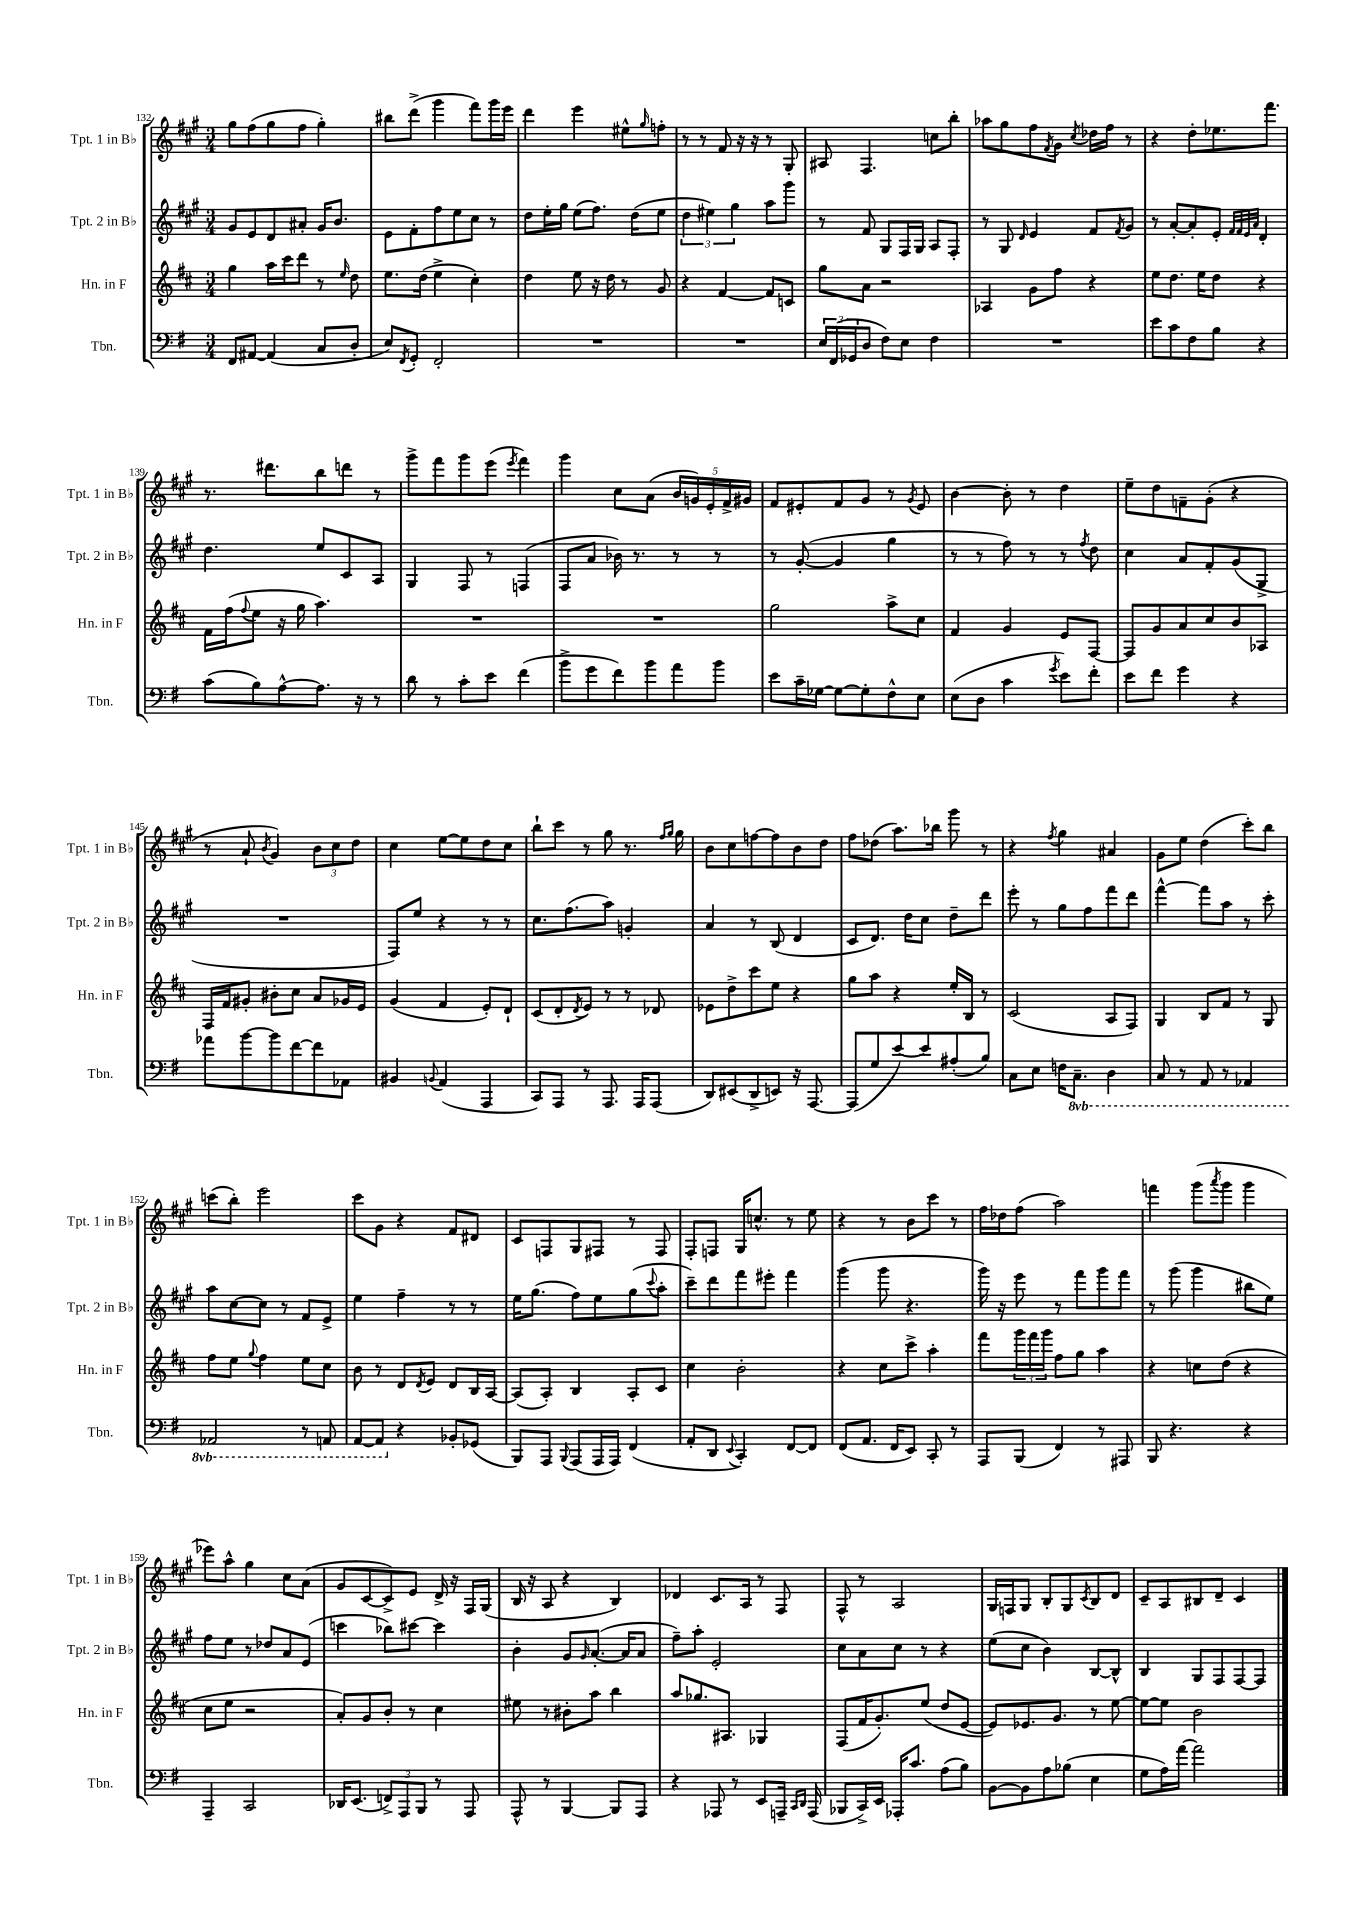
<<
\new StaffGroup <<
\new Staff = "s0" \with { instrumentName = "Tpt. 1 in Bb" shortInstrumentName = "Tpt. 1 in Bb" } {
    \clef treble \key a \major \numericTimeSignature \time 3/4
    gis''8 fis''8( gis''8 fis''8 gis''4-.) |
    bis''8 d'''8->( gis'''4 fis'''8) gis'''16 e'''16 |
    d'''4 e'''4 eis''8-^ \grace { gis''16 } f''8-. |
    r8 r8 fis'8 r16 r16 r8 gis8-. |
    ais8 fis4. c''8 b''8-. |
    aes''8 gis''8 fis''8 \acciaccatura { fis'8 } gis'8 \acciaccatura { cis''8 } des''16 fis''16 r8 |
    r4 d''8-. ees''8. fis'''8. |
    r8. dis'''8. b''8 d'''8 r8 |
    gis'''8-> fis'''8 gis'''8 e'''8( \acciaccatura { e'''8 } fis'''4) |
    gis'''4 cis''8 a'8( \tuplet 5/4 { b'16 g'16) e'16-. fis'16-> gis'16 } |
    fis'8 eis'8-. fis'8 gis'8 r8 \acciaccatura { gis'8 } eis'8 |
    b'4~ b'8-. r8 d''4 |
    e''8-- d''8 f'8-- gis'8-.( r4 |
    r8 a'8-! \acciaccatura { b'8 } gis'4) \tuplet 3/2 { b'8 cis''8 d''8 } |
    cis''4 e''8~ e''8 d''8 cis''8 |
    b''8-! cis'''8 r8 gis''8 r8. \grace { fis''16 gis''16 } gis''16 |
    b'8 cis''8 f''8~ f''8 b'8 d''8 |
    fis''8 des''8( a''8.) bes''16 gis'''8 r8 |
    r4 \acciaccatura { fis''8 } gis''4 ais'4 |
    gis'8 e''8 d''4( cis'''8-.) b''8 |
    c'''8( b''8-.) e'''2 |
    cis'''8 gis'8 r4 fis'8 dis'8 |
    cis'8 f8 gis8 fis8 r8 fis8 |
    fis8-. f8 gis16 c''8.-^ r8 e''8 |
    r4 r8 b'8 cis'''8 r8 |
    fis''16 des''16 fis''8( a''2) |
    f'''4 gis'''8( \acciaccatura { a'''8 } gis'''8 gis'''4 |
    ees'''8) a''8-^ gis''4 cis''8 a'8( |
    gis'8 cis'8~ cis'8->) e'8 d'16-> r16 fis16 gis16( |
    b16 r16 a8 r4 b4) |
    des'4 cis'8. a16 r8 fis8 |
    fis8-^ r8 a2 |
    gis16 f16 gis8 b8-. gis8 \acciaccatura { cis'8 } b8 d'8 |
    cis'8-- a8 bis8 d'8-- cis'4 \bar "|." |
}
\new Staff = "s1" \with { instrumentName = "Tpt. 2 in Bb" shortInstrumentName = "Tpt. 2 in Bb" } {
    \clef treble \key a \major \numericTimeSignature \time 3/4
    gis'8 e'8 d'8 ais'8-. gis'16 b'8. |
    e'8 fis'8-. fis''8 e''8 cis''8 r8 |
    d''8 e''16-. gis''16 e''8( fis''8.) d''16( e''8 |
    \tuplet 3/2 { d''4 eis''4) gis''4 } a''8 gis'''8 |
    r8 fis'8 gis8 fis16 gis16 a8 fis8-. |
    r8 gis8 \grace { d'16 } e'4 fis'8 \acciaccatura { fis'8 } gis'8 |
    r8 a'8~-. a'8-. e'8-. \grace { fis'32 fis'32 e'32 a'32 } d'4-. |
    d''4. e''8 cis'8 a8 |
    gis4 fis8 r8 f4( |
    fis8 a'8 bes'16) r8. r8 r8 |
    r8 gis'8~-.( gis'4 gis''4 |
    r8 r8 fis''8) r8 r8 \acciaccatura { fis''8 } d''8 |
    cis''4 a'8 fis'8-. gis'8( gis8-> |
    R2. |
    fis8) e''8 r4 r8 r8 |
    cis''8. fis''8.( a''8) g'4-. |
    a'4 r8 b8( d'4 |
    cis'8 d'8.) d''16 cis''8 d''8-- d'''8 |
    e'''8-. r8 gis''8 fis''8 fis'''8 d'''8 |
    fis'''4~-^ fis'''8 a''8 r8 cis'''8-. |
    a''8 cis''8~ cis''8 r8 fis'8 e'8-> |
    e''4 fis''4-- r8 r8 |
    e''16 gis''8.( fis''8) e''8 gis''8( \appoggiatura { cis'''8 } a''8-. |
    cis'''8--) d'''8 fis'''8 eis'''8-. fis'''4 |
    gis'''4( gis'''8 r4. |
    gis'''16) r16 e'''8 r8 fis'''8 gis'''8 fis'''8 |
    r8 gis'''8( gis'''4 bis''8 e''8) |
    fis''8 e''8 r8 des''8 a'8 e'8( |
    c'''4 bes''8) cis'''8~ cis'''4 |
    b'4-. gis'8 \grace { gis'16 } a'8.~-.( a'16 a'8 |
    fis''8--) a''8-. e'2-. |
    cis''8 a'8 cis''8 r8 r4 |
    e''8( cis''8 b'4) b8~ b8-^ |
    b4 gis8 fis8 fis8~ fis8 \bar "|." |
}
\new Staff = "s2" \with { instrumentName = "Hn. in F" shortInstrumentName = "Hn. in F" } {
    \clef treble \key d \major \numericTimeSignature \time 3/4
    g''4 a''16 cis'''16 d'''8 r8 \grace { e''16 } d''8 |
    e''8. d''16( e''4-> cis''4-.) |
    d''4 e''8 r16 d''16 r8 g'8 |
    r4 fis'4~ fis'8 c'8 |
    g''8 a'8 r2 |
    aes4 g'8 fis''8 r4 |
    e''8 d''8. e''16 d''8 r4 |
    fis'16 fis''16( \appoggiatura { fis''8 } e''8 r16 g''16 a''4.) |
    R2. |
    R2. |
    g''2 a''8-> cis''8 |
    fis'4 g'4 e'8 fis8~ |
    fis8 g'8 a'8 cis''8 b'8 aes8 |
    fis16 fis'16 gis'8-. bis'8-. cis''8 a'8 ges'16 e'16 |
    g'4( fis'4 e'8-.) d'8-! |
    cis'8( d'8-. \acciaccatura { d'8 } e'8) r8 r8 des'8 |
    ees'8 d''8-> cis'''8 e''8 r4 |
    g''8 a''8 r4 e''16-. b16 r8 |
    cis'2( a8 fis8) |
    g4 b8 fis'8 r8 g8 |
    fis''8 e''8 \appoggiatura { g''8 } fis''4 e''8 cis''8 |
    b'8 r8 d'8 \acciaccatura { d'8 } e'8 d'8 b16 a16~ |
    a8( a8-.) b4 a8-. cis'8 |
    cis''4 b'2-. |
    r4 cis''8 cis'''8-> a''4-. |
    fis'''8 \tuplet 3/2 { g'''16 fis'''16 g'''16 } fis''8 g''8 a''4 |
    r4 c''8 d''8( r4 |
    cis''8 e''8 r2 |
    a'8-.) g'8 b'8-. r8 cis''4 |
    eis''8 r8 bis'8-. a''8 b''4 |
    a''8 ges''8. ais8. ges4 |
    fis8( fis'16 g'8.-.) e''8( d''8 e'8~ |
    e'8) ees'8. g'8. r8 e''8~ |
    e''8~ e''8 b'2 \bar "|." |
}
\new Staff = "s3" \with { instrumentName = "Tbn." shortInstrumentName = "Tbn." } {
    \clef bass \key g \major \numericTimeSignature \time 3/4 \set Staff.ottavationMarkups = #ottavation-simple-ordinals
    fis,8 ais,8~ ais,4( c8 d8-. |
    e8) \acciaccatura { fis,8 } g,8-. fis,2-. |
    R2. |
    R2. |
    \tuplet 3/2 { e16 fis,16( ges,16 } d8 fis8) e8 fis4 |
    R2. |
    e'8 c'8 fis8 b8 r4 |
    c'8( b8) a8~-^ a8. r16 r8 |
    d'8 r8 c'8-. e'8 fis'4( |
    b'8-> g'8 fis'8) b'8 a'8 b'8 |
    e'8 c'16-- ges16~ ges8~ ges8-. fis8-^ e8 |
    e8( d8 c'4 \acciaccatura { g'8 } e'8) fis'8-. |
    e'8 fis'8 g'4 r4 |
    aes'8 b'8~ b'8 fis'8~ fis'8 aes,8 |
    bis,4 \appoggiatura { b,8 } a,4( a,,4 |
    c,8) a,,8 r8 a,,8. a,,16 a,,8( |
    d,8) eis,8( d,8-> e,8) r16 a,,8.~ |
    a,,8( g8 e'8~) e'8 ais8-.( b8) |
    c8 e8 f16 \ottava #-1 c,8.-- d,4 |
    c,8 r8 a,,8 r8 aes,,4 |
    aes,,2 r8 a,,8 |
    a,,8~ a,,8 \ottava #0 r4 bes,8-. ges,8( |
    b,,8) a,,8 \appoggiatura { b,,8 } a,,8( a,,16 a,,16) fis,4( |
    a,8-. d,8 \appoggiatura { e,8 } c,4-.) fis,8~ fis,8 |
    fis,8( a,8. fis,16 e,8) c,8-. r8 |
    a,,8 b,,8( fis,4) r8 ais,,8 |
    b,,8 r4. r4 |
    a,,4-- c,2 |
    des,16 e,8.( \tuplet 3/2 { f,8->) a,,8 b,,8 } r8 a,,8 |
    a,,8-^ r8 b,,4~ b,,8 a,,8 |
    r4 aes,,8 r8 e,8 a,,16-- \grace { c,16 d,16 } a,,16( |
    bes,,8 c,16->) e,16 aes,,16-. c'8. a8( b8) |
    b,8~ b,8 a8 bes8( e4 |
    g8 a16) a'16~ a'2 \bar "|." |
}
>>
>>
\layout { \context { \Score currentBarNumber = #132 } }
